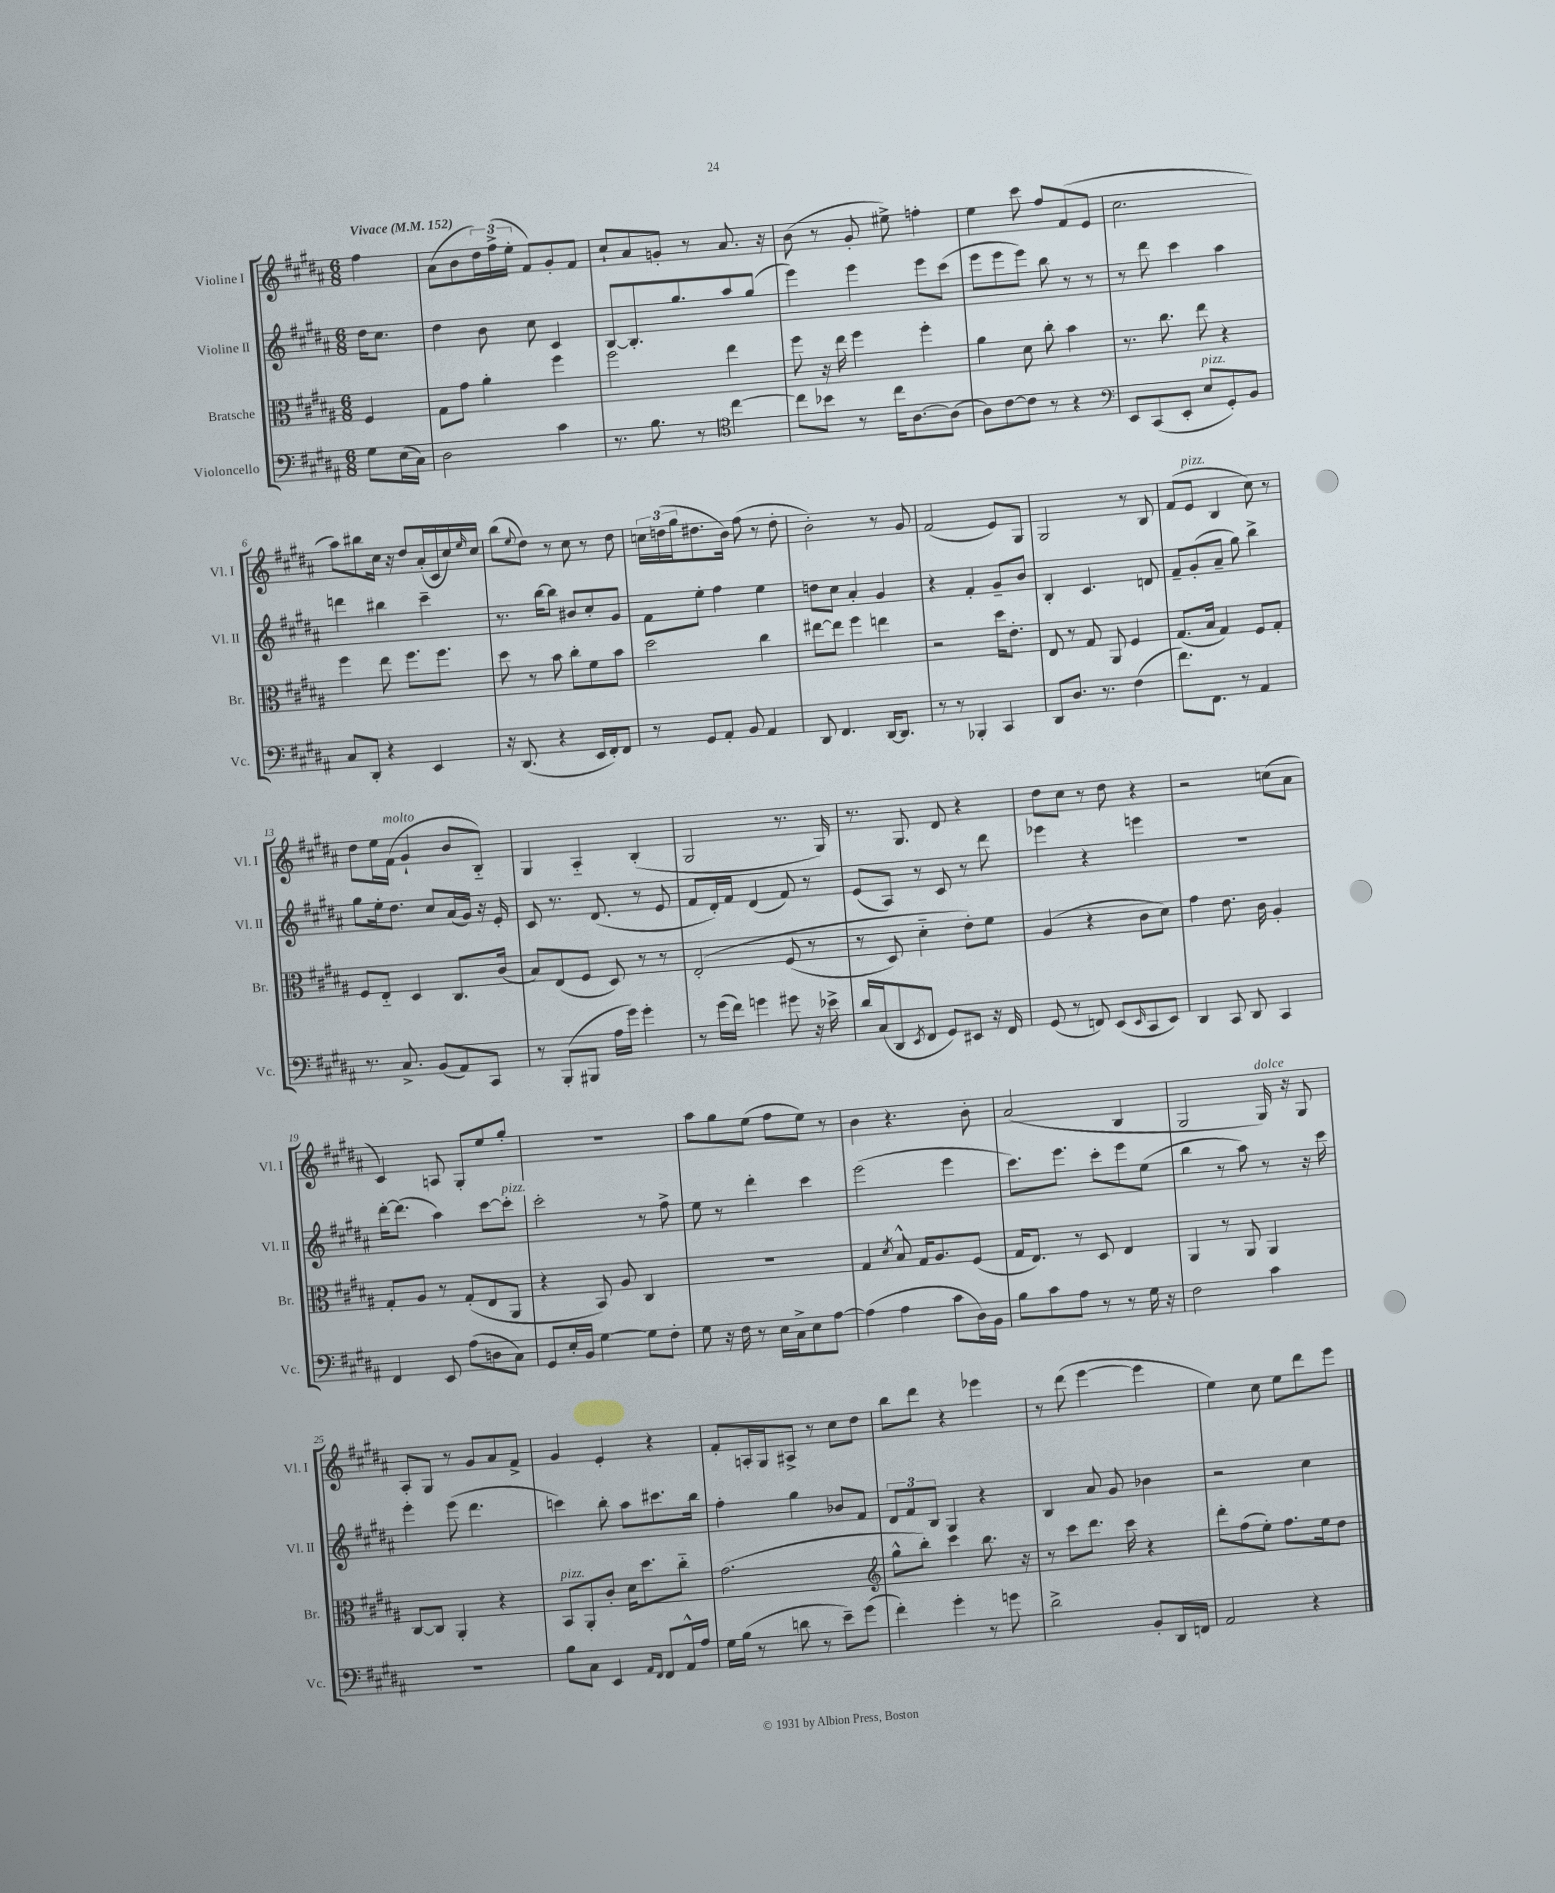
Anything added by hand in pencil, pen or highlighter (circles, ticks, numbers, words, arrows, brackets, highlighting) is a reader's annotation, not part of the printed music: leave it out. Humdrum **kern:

**kern	**kern	**kern	**kern
*staff4	*staff3	*staff2	*staff1
*clefF4	*clefC3	*clefG2	*clefG2
*k[f#c#g#d#a#]	*k[f#c#g#d#a#]	*k[f#c#g#d#a#]	*k[f#c#g#d#a#]
*M6/8	*M6/8	*M6/8	*M6/8
*MM152	*MM152	*MM152	*MM152
8G#	4F#	16dd#	4ff#
.	.	8.cc#	.
(16E	.	.	.
16C#)	.	.	.
=	=	=	=
2D#	8G#	4dd#	(8a#
.	8g#	.	8b
.	4a#'	8b	24dd#)
.	.	.	(24ff#^
.	.	.	24ee'
.	.	8cc#	8f#)
4c#	4ff#	4c#	8g#'
.	.	.	8f#
=	=	=	=
8.r	2ff#	[8B	8cc#`
.	.	8.B']	8a#
8.B	.	.	.
.	.	.	8g'
.	.	8.gg#	.
8r	.	.	8r
*clefC4	*	*	*
[4cc#	4ee	8aa#	8.a#
.	.	(8gg#	.
.	.	.	16r
=	=	=	=
8cc#]	8ff#	4eee)	(8b
8b-	16r	.	8r
.	16ee	.	.
8r	4ff#	4eee	8g#'
16cc#	.	.	8ee#^)
[8.A#	.	.	.
.	4ff#'	8eee	4ff'
(8A#]	.	(8ccc#	.
=	=	=	=
8A#)	4a#	8eee	4ee
[8c#	.	8eee	.
8c#]	8d#	8eee)	8ccc#
8r	8cc#'	8bb	8ff#
4r	4b	8r	(8f#
.	.	8r	8e
=	=	=	=
*clefF4	*	*	*
8EE	8.r	8r	2.cc#
(8CC#	.	8ddd#	.
.	8.cc#	.	.
8EE'	.	4ccc#	.
8E	8ee	.	.
8GG#')	4r	4aa#	.
8BB	.	.	.
=	=	=	=
8C#	4ff#	4ddd	8aa#)
8DD#'	.	.	8bb#
4r	8ee	4bb#	16cc#
.	.	.	16r
.	8.ff#	.	8dd#
4EE	.	4ccc#~	(16a#'
.	8.ff#	.	16c#
.	.	.	16cc#)
.	.	.	16qqee
.	.	.	16cc#
=	=	=	=
16r	8dd#	8.r	(8bb
(8.DD#	.	.	.
.	.	.	8qqee
.	8r	.	8dd#)
.	.	[16bb	.
4r	8b	8bb]	8r
.	8cc#'	8b#	8cc#
16EE	8f#	8cc#'	8r
16FF#')	.	.	.
8FF#	8b	8g#	8dd#
=	=	=	=
8r	2dd#	8f#	24cc
.	.	.	(24dd
.	.	.	24gg#
8GG#	.	8ee'	8.dd#
8AA#'	.	4ff#	.
.	.	.	16b)
8BB	.	.	(8ff#
4AA#	4cc#	4ee	8r
.	.	.	8dd#'
=	=	=	=
8DD#	[8ee#	8dd	2b')
4.FF#	8ee#]	8cc#	.
.	4ff#	4a#'	.
[16DD#	4ee	4g#	8r
8.DD#]	.	.	.
.	.	.	8g#
=	=	=	=
8r	2r	4r	(2f#
8r	.	.	.
4BBB-'	.	4f#'	.
4CC#	16dd#	8g#~	8e)
.	8.e'	.	.
.	.	8b	8G#
=	=	=	=
8DD#	8E	4B'	2G#
8.D#	8r	.	.
.	8G#	4.c#	.
8.r	.	.	.
.	8AA#	.	.
(4F#	4F#	.	8r
.	.	8d	8B
=	=	=	=
8.f#)	(8.G#	8f#~	(8f#
.	.	(8g#'	8e
8.FF#	16B	.	.
.	4G#)	8a#~	4B
8r	.	8gg#)	.
4AA#	8F#	4bb^	8cc#)
.	8G#'	.	8r
=	=	=	=
8.r	8F#	8gg#	8dd#
.	8E'~	16ee'	16ee
8.C#^	.	8.dd#	(16f#
.	4D#	.	4g#`
(8BB	.	8cc#	.
8AA#)	8.C#	(16a#	8b
.	.	16g#)	.
8CC#	.	16r	8B'~)
.	(16c#	16e'	.
=	=	=	=
8r	8B)	8c#	4G#
(8BBB'	(8E	8.r	.
8BBB#	8F#	.	4A#'~
.	.	(8.d#	.
16A#	8D#)	.	.
16g#)	.	.	.
4g#'	8r	8r	(4B'
.	8r	8e	.
=	=	=	=
8r	&(2E'	8f#	2G#
(16g#	.	16d#')	.
16f#)	.	16f#	.
4g	.	(4d#	.
8g#	(8F#	8f#)	8.r
16r	8r	8r	.
16e-^	.	.	16G#)
=	=	=	=
16d#	8r	(8e	8.r
(16C#	.	.	.
8DD#	8D#)	8A#)	.
.	.	.	8.G#
8qEE	.	.	.
8FF#	4d#'~	8r	.
8GG#)	.	8c#	8d#
8EE#	8e'&)	8r	4r
16r	8f#	8ddd#	.
16FF#	.	.	.
=	=	=	=
(8GG#	(4A#	4eee-	8dd#
8r	.	.	8cc#
8FF)	4r	4r	8r
(8EE	.	.	8dd#
16qqEE	.	.	.
8CC#	8c#	4eee	4r
8EE)	8d#)	.	.
=	=	=	=
4DD#	4g#	2.r	2r
8CC#	8.e	.	.
8DD#	.	.	.
.	16c#	.	.
4CC#	4A#'	.	(8cc
.	.	.	8a#
=	=	=	=
4FF#	8G#'	[16ddd#'	4c#)
.	.	(8.ddd#]	.
.	8A#	.	.
8EE	8r	4aa#)	8A
(8A#	(8G#'	.	8G#'
8D	8E	[8ccc#	8ee
8C#)	8AA#	8ccc#']	8gg#'
=	=	=	=
8GG#	4r	2ccc#'	2.r
16E'	.	.	.
16BB	.	.	.
[4G#	8BB)	.	.
.	8A#	.	.
8G#]	4C#	8r	.
8F#'	.	8ff#^	.
=	=	=	=
8G#	2.r	8ee	8aa#
16r	.	8r	8gg#
16F#	.	.	.
8r	.	4ddd#'	(8ee
16E	.	.	8ff#
16C#^	.	.	.
8E	.	4ccc#	8ee)
[8A#	.	.	8r
=	=	=	=
(4A#]	4G#	(2eee	4b
.	8qd#	.	.
4A#	8B^^	.	4.r
.	16G#	.	.
.	8.A#	.	.
8c#	.	4eee	.
16D#)	(8F#	.	8b'
16BB	.	.	.
=	=	=	=
8B	16G#	8.ccc#)	(2a#
.	8.E)	.	.
8c#	.	.	.
.	.	8.eee	.
8A#	8r	.	.
8r	8D#	8ccc#'	.
8r	4E	8eee	4B
16G#	.	(8ee	.
16r	.	.	.
=	=	=	=
2F#	4AA#	4bb	2G#
.	8r	8r	.
.	8AA#	8aa#)	.
4c#	4AA#	8r	16G#)
.	.	.	16r
.	.	16r	8G#
.	.	16ccc#	.
=	=	=	=
2.r	[8C#	4eee'	8A#'
.	8C#]	.	8G#
.	4AA#'	(8eee	8r
.	.	4.ddd#	8g#
.	4r	.	8a#
.	.	.	8f#^
=	=	=	=
8B	8BB	4ccc)	4g#
8C#	8AA#'	.	.
4EE	8c#'	8bb'	4e'
.	16d#	8aa#	.
.	8.dd#	.	.
16qqAA#	.	.	.
16qqFF#	.	.	.
8FF#	.	8.ccc#	4r
16AA#^^	8cc#'~	.	.
16A#	.	16bb	.
=	=	=	=
16G#	(2.g#	4ff#'	8f#'
(16B	.	.	.
8r	.	.	16A'
.	.	.	16G#
8d	.	4gg#	8A#^
8r	.	.	8r
8e~)	.	8b-	8cc#
(8g#	.	8f#	8dd#
=	=	=	=
*	*clefG2	*	*
4f#')	8gg#^^	12d#	8bb
.	.	12f#	.
.	8bb')	.	8ddd#
.	.	12B	.
4g#'	4ccc#	4G#	4r
8r	8.bb	4r	4eee-
8g	.	.	.
.	16r	.	.
=	=	=	=
2d#^	8r	4B	8r
.	8ccc#	.	(8ddd#
.	8.ddd#	8a#	[4eee
.	.	8g#	.
.	16ccc#	.	.
8BB'	4r	4b-	4eee]
16DD#	.	.	.
16FF	.	.	.
=	=	=	=
2AA#	8ddd#'	2r	4ee)
.	(8ff#	.	.
.	8ee')	.	8cc#
.	8.ff#	.	8ee
4r	.	4cc#	8ddd#
.	16ee	.	.
.	8dd#	.	8eee
==	==	==	==
*-	*-	*-	*-
